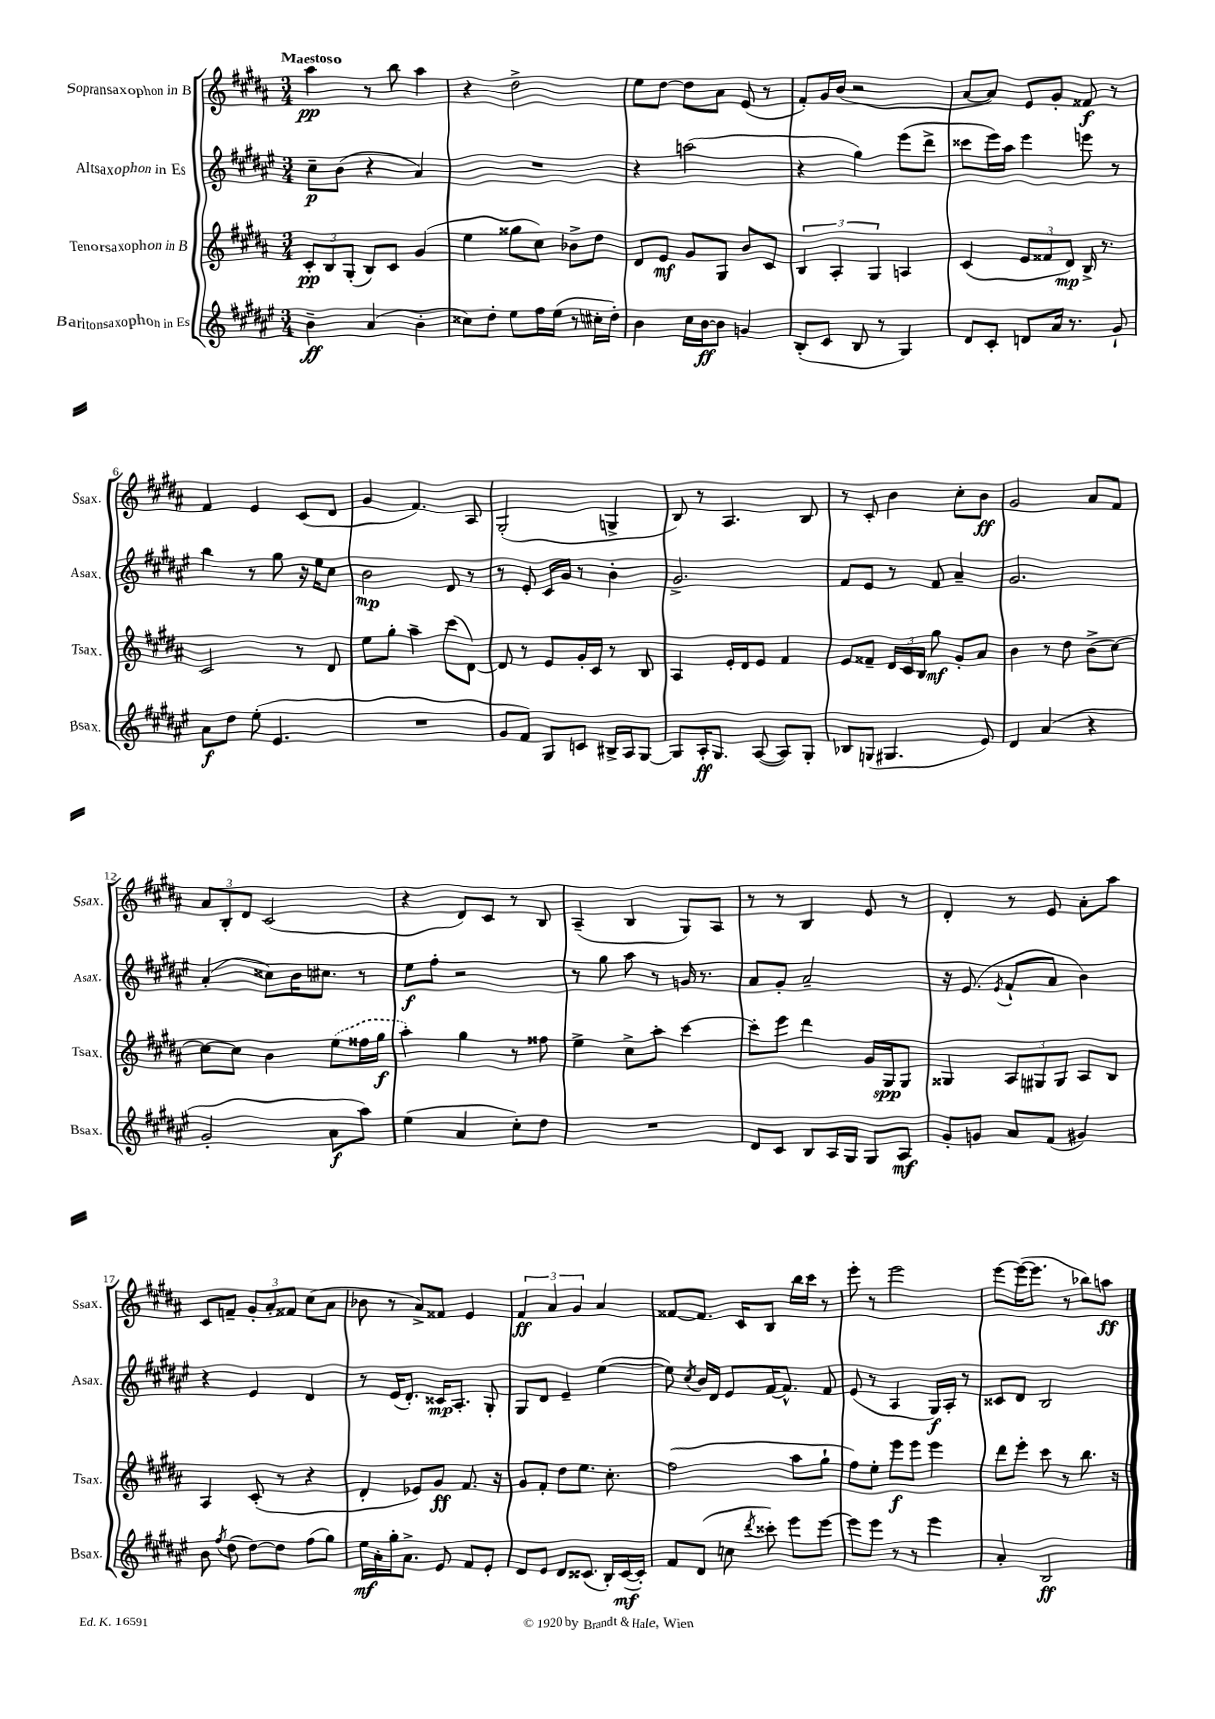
<<
\new StaffGroup <<
\new Staff = "s0" \with { instrumentName = "Sopransaxophon in B" shortInstrumentName = "Ssax." } {
    \clef treble \key b \major \numericTimeSignature \time 3/4 \tempo "Maestoso"
    \autoBeamOff ais''4\pp r8 b''8 ais''4 |
    r4 dis''2-> |
    e''8[ dis''8]~ dis''8[ ais'8] e'8( r8 |
    fis'8[-.) gis'16 b'16]( r2 |
    ais'8[~ ais'8]) e'8[ gis'8]-. fisis'8\f r8 |
    fis'4 e'4 cis'8[( dis'8] |
    gis'4 fis'4.) ais8 |
    gis2-.( g4-> |
    b8) r8 ais4. b8 |
    r8 cis'8-. b'4 cis''8[-. b'8]\ff |
    gis'2 ais'8[ fis'8] |
    \tuplet 3/2 { ais'8[ b8-. dis'8] } cis'2( |
    r4 dis'8[) cis'8] r8 b8 |
    ais4--( b4 gis8[) ais8] |
    r8 r8 b4 e'8 r8 |
    dis'4-. r8 e'8 ais'8[-. ais''8] |
    cis'8[ f'8]-- \tuplet 3/2 { gis'8[-. ais'8-. fisis'8] } cis''8[( ais'8] |
    bes'8 r8 ais'8[->) fisis'8] e'4 |
    \tuplet 3/2 { fis'4\ff ais'4 gis'4 } ais'4 |
    fisis'8[~ fisis'8.] cis'16[ b8] b''16[ cis'''16] r8 |
    e'''8-. r8 e'''2 |
    e'''8[~ e'''16~( e'''8.] r8 bes''8[) a''8]\ff \bar "|." |
}
\new Staff = "s1" \with { instrumentName = "Altsaxophon in Es" shortInstrumentName = "Asax." } {
    \clef treble \key fis \major \numericTimeSignature \time 3/4
    \autoBeamOff cis''8[--\p b'8]( r4 ais'4) |
    R2. |
    r4 a''2( |
    r4 gis''4) eis'''8[( dis'''8]-> |
    cisis'''8[ eis'''16) ais''16] eis'''4 e'''8 r8 |
    b''4 r8 gis''8 r16 eis''16[ cis''8] |
    b'2\mp dis'8 r8 |
    r8 eis'8-. cis'16[ gis'16] r8 b'4-. |
    gis'2.-> |
    fis'8[ eis'8] r8 fis'8 ais'4-- |
    gis'2. |
    ais'4-.( cisis''8[) b'16 cis''8.] r8 |
    eis''8[\f fis''8]-. r2 |
    r8 gis''8 ais''8 r8 g'16 r8. |
    ais'8[ gis'8]-. ais'2-- |
    r16 eis'8.( \acciaccatura { eis'8 } fis'8[-! ais'8] b'4) |
    r4 eis'4 dis'4 |
    r8 eis'16[( dis'8.]-.) cisis'16[\mp ais8.]-. gis8-. |
    gis8[ dis'8] eis'4-- eis''4~( |
    eis''8) \acciaccatura { cis''8 } b'16[ dis'16] eis'8[ fis'16~ fis'8.]-^ fis'8 |
    eis'8( r8 ais4 gis16[\f) ais16]-. r8 |
    cisis'8[ dis'8] b2 \bar "|." |
}
\new Staff = "s2" \with { instrumentName = "Tenorsaxophon in B" shortInstrumentName = "Tsax." } {
    \clef treble \key b \major \numericTimeSignature \time 3/4
    \autoBeamOff \tuplet 3/2 { cis'8[-.\pp b8 gis8]-.( } b8[) cis'8] gis'4( |
    e''4 gisis''8[ cis''8]) bes'8[-> dis''8] |
    dis'8[ e'8]\mf gis'8[ gis8] b'8[ cis'8] |
    \tuplet 3/2 { b4 ais4-. gis4 } a4 |
    cis'4( \tuplet 3/2 { e'8[ fisis'8 dis'8]\mp) } b16-> r8. |
    cis'2 r8 dis'8 |
    e''8[ gis''8]-. ais''4-- cis'''8[( dis'8]~) |
    dis'8 r8 e'8[ gis'16-. cis'16] r8 b8 |
    ais4 e'16[-. dis'16 e'8] fis'4 |
    e'8[ fisis'8]-- \tuplet 3/2 { dis'16[ cis'16 b16] } gis''8\mf gis'8[-. ais'8] |
    b'4 r8 dis''8 b'8[->( cis''8]~) |
    cis''8[~ cis''8] b'4 \once \slurDashed e''8[( fisis''16 gis''16]\f |
    ais''4-.) gis''4 r8 fisis''8 |
    e''4-> cis''8[-> ais''8]-. cis'''4~ |
    cis'''8[-. e'''8] dis'''4 gis'16[ gis16\spp gis8] |
    gisis4 \tuplet 3/2 { ais8[ gis8 gis8] } ais8[ b8] |
    ais4 cis'8-.( r8 r4 |
    dis'4-. ees'8[) gis'8]\ff fis'8. r16 |
    gis'8[ fis'8]-. dis''8[ e''8.] cis''8.-. |
    fis''2( ais''8[ gis''8]-! |
    fis''8[) e''8]-. e'''8[\f e'''8] e'''4 |
    dis'''8[ e'''8]-. cis'''8 r8 b''8. r16 \bar "|." |
}
\new Staff = "s3" \with { instrumentName = "Baritonsaxophon in Es" shortInstrumentName = "Bsax." } {
    \clef treble \key fis \major \numericTimeSignature \time 3/4
    \autoBeamOff b'4--\ff ais'4( b'4-. |
    cisis''8[) dis''8]-. eis''8[ fis''16 eis''16]( r8 cis''16[-. dis''16]-.) |
    b'4 cis''16[ b'16~\ff b'8] g'4 |
    b8[-.( cis'8] b8 r8 gis4) |
    dis'8[ cis'8]-. d'8[ ais'16] r8. gis'8-! |
    ais'8[\f dis''8] eis''8-.( eis'4. |
    R2. |
    gis'8[ fis'8]) gis8[ c'8] bis16[-> ais16 gis8]~ |
    gis8[ ais16-.\ff gis8.] ais8~( ais8[) gis8]-. |
    bes8[ g8]( gis4. eis'8) |
    dis'4 ais'4( r4 |
    gis'2-. ais'8[\f ais''8]) |
    eis''4( ais'4 cis''8[-.) dis''8] |
    R2. |
    dis'8[ cis'8] b8[ ais16 gis16] gis8[ ais8]\mf |
    gis'8[-. g'8] ais'8[ fis'8]( gis'4) |
    b'8 \acciaccatura { fis''8 } dis''8( dis''8[~) dis''8] fis''8[( gis''8]) |
    eis''16[\mf ais'16-. gis''16-. ais'8.]-> eis'8 fis'8[ eis'8]-. |
    dis'8[ eis'8] dis'8[ cisis'8.]( b16[-.) cisis'16~\mf( cisis'16]-.) |
    fis'8[ dis'8]( c''8 \acciaccatura { dis'''8 } cisis'''8-.) eis'''8[ eis'''8]~ |
    eis'''8[ eis'''8] r8 r8 eis'''4 |
    ais'4-. b2\ff \bar "|." |
}
>>
>>
